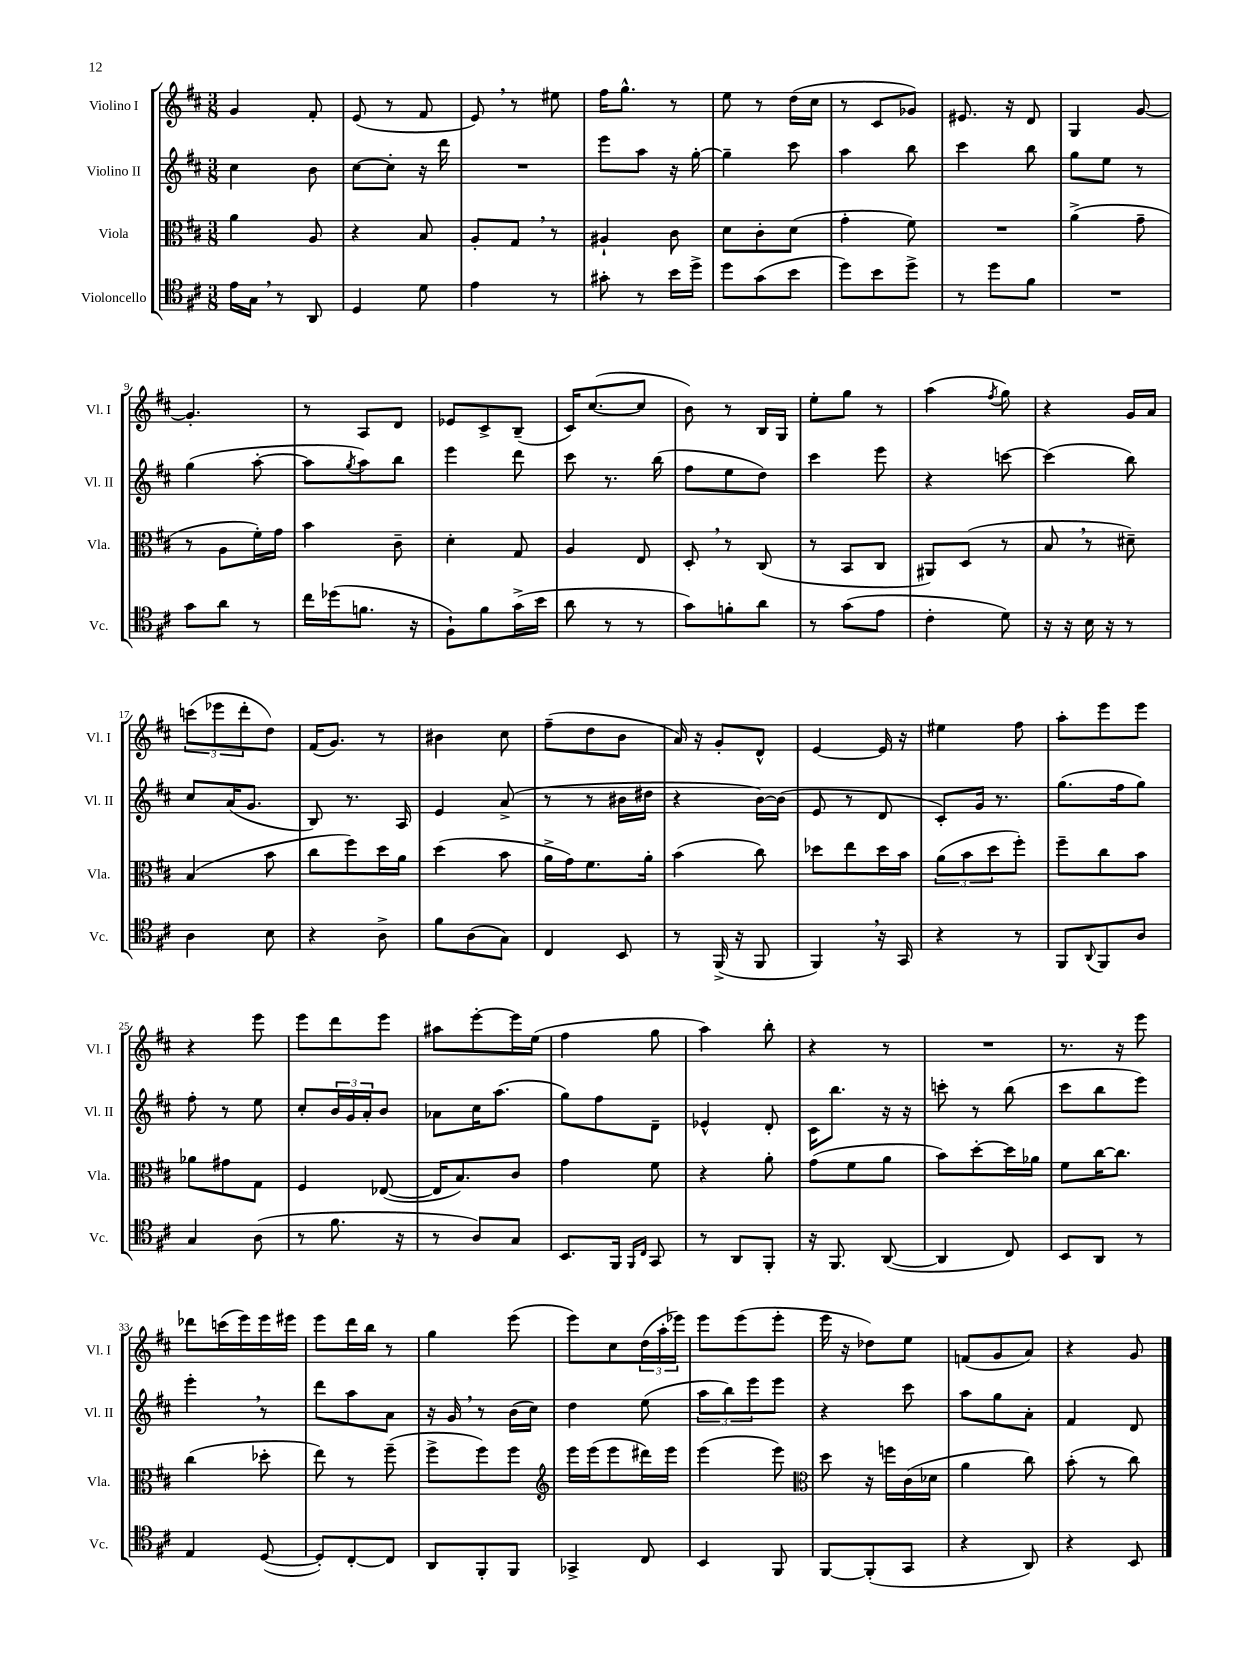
<<
\new StaffGroup <<
\new Staff = "s0" \with { instrumentName = "Violino I" shortInstrumentName = "Vl. I" } {
    \clef treble \key d \major \numericTimeSignature \time 3/8
    g'4 fis'8-. |
    e'8( r8 fis'8 |
    e'8) \breathe r8 eis''8 |
    fis''16 g''8.-^ r8 |
    e''8 r8 d''16( cis''16 |
    r8 cis'8 ges'8) |
    eis'8. r16 d'8 |
    g4 g'8~ |
    g'4.-. |
    r8 a8 d'8 |
    ees'8 cis'8-> b8--( |
    cis'16) cis''8.~( cis''8 |
    b'8) r8 b16 g16 |
    e''8-. g''8 r8 |
    a''4( \acciaccatura { fis''8 } g''8) |
    r4 g'16 a'16 |
    \tuplet 3/2 { c'''8( ees'''8 d'''8-. } d''8) |
    fis'16( g'8.) r8 |
    bis'4 cis''8 |
    fis''8--( d''8 b'8 |
    a'16) r16 g'8-. d'8-^ |
    e'4~ e'16 r16 |
    eis''4 fis''8 |
    a''8-. e'''8 e'''8 |
    r4 e'''8 |
    e'''8 d'''8 e'''8 |
    ais''8 e'''8~-. e'''16 e''16( |
    fis''4 g''8 |
    a''4) b''8-. |
    r4 r8 |
    R4. |
    r8. r16 e'''8 |
    des'''8 c'''16( e'''16) e'''16 eis'''16 |
    e'''8 d'''16 b''16 r8 |
    g''4 e'''8( |
    e'''8) cis''8 \tuplet 3/2 { d''16( a''16-. ees'''16) } |
    e'''8 e'''8( e'''8-. |
    e'''16 r16 des''8) e''8 |
    f'8( g'8 a'8) |
    r4 g'8 \bar "|." |
}
\new Staff = "s1" \with { instrumentName = "Violino II" shortInstrumentName = "Vl. II" } {
    \clef treble \key d \major \numericTimeSignature \time 3/8
    cis''4 b'8 |
    cis''8~ cis''8-. r16 d'''16 |
    R4. |
    e'''8 a''8 r16 g''16~-. |
    g''4-- cis'''8 |
    a''4 b''8 |
    cis'''4 b''8 |
    g''8 e''8 r8 |
    g''4( a''8~-. |
    a''8 \acciaccatura { g''8 } a''8) b''8 |
    e'''4 d'''8 |
    cis'''8 r8. b''16( |
    fis''8 e''8 d''8) |
    cis'''4 e'''8 |
    r4 c'''8~ |
    c'''4( b''8) |
    cis''8 a'16( g'8. |
    b8) r8. a16 |
    e'4 a'8->( |
    r8 r8 bis'16 dis''16 |
    r4 b'16~) b'16( |
    e'8 r8 d'8 |
    cis'8-.) g'16 r8. |
    g''8.( fis''16 g''8) |
    fis''8-. r8 e''8 |
    cis''8-. \tuplet 3/2 { b'16 g'16 a'16-. } b'8 |
    aes'8 cis''16 a''8.( |
    g''8) fis''8 d'8-- |
    ees'4-^ d'8-. |
    cis'16 b''8. r16 r16 |
    c'''8-. r8 b''8( |
    cis'''8 b''8 e'''8) |
    e'''4-. \breathe r8 |
    d'''8 a''8 a'8 |
    r16 g'16 \breathe r8 b'16( cis''16) |
    d''4 e''8( |
    \tuplet 3/2 { a''8 b''8) e'''8 } e'''8 |
    r4 cis'''8 |
    a''8 g''8 a'8-. |
    fis'4 d'8 \bar "|." |
}
\new Staff = "s2" \with { instrumentName = "Viola" shortInstrumentName = "Vla." } {
    \clef alto \key d \major \numericTimeSignature \time 3/8
    a'4 a8 |
    r4 b8 |
    a8-. g8 \breathe r8 |
    ais4-! cis'8 |
    d'8 cis'8-. d'8( |
    g'4-. fis'8) |
    R4. |
    a'4->( g'8-- |
    r8 a8 fis'16-.) g'16 |
    b'4 cis'8-- |
    d'4-. g8 |
    a4 e8 |
    d8-. \breathe r8 cis8( |
    r8 b,8 cis8 |
    ais,8) d8( r8 |
    b8 \breathe r8 dis'8--) |
    b4( b'8 |
    cis''8 fis''8) d''16 a'16 |
    d''4( b'8 |
    a'16-> g'16) fis'8. a'16-. |
    b'4( cis''8) |
    des''8 e''8 des''16 b'16 |
    \tuplet 3/2 { a'8( b'8 d''8 } fis''8-.) |
    fis''8-- cis''8 b'8 |
    aes'8 gis'8 g8 |
    fis4 ees8~( |
    ees16 b8.) cis'8 |
    g'4 fis'8 |
    r4 a'8-. |
    g'8( fis'8 a'8 |
    b'8) d''8~-. d''16 aes'16 |
    fis'8 cis''16~ cis''8. |
    cis''4( des''8-. |
    e''8) r8 fis''8--( |
    fis''8-> fis''8) fis''8 |
    \clef treble e'''16 e'''16( e'''8 dis'''16) e'''16 |
    e'''4( e'''8) |
    \clef alto d''8 r16 f''16 cis'16( des'16 |
    a'4 cis''8) |
    b'8-.( r8 cis''8) \bar "|." |
}
\new Staff = "s3" \with { instrumentName = "Violoncello" shortInstrumentName = "Vc." } {
    \clef tenor \key d \major \numericTimeSignature \time 3/8
    e'16 g16 \breathe r8 a,8 |
    d4 d'8 |
    e'4 r8 |
    gis'8-. r8 b'16 d''16-> |
    d''8 g'8( b'8 |
    d''8) b'8 d''8-> |
    r8 d''8 fis'8 |
    R4. |
    g'8 a'8 r8 |
    cis''16 des''16( f'8. r16 |
    fis8-!) fis'8 g'16->( b'16 |
    a'8 r8 r8 |
    g'8) f'8-. a'8 |
    r8 g'8( e'8 |
    cis'4-. d'8) |
    r16 r16 b16 r16 r8 |
    a4 b8 |
    r4 a8-> |
    fis'8 a8( g8) |
    cis4 b,8 |
    r8 fis,16->( r16 fis,8 |
    fis,4) \breathe r16 g,16 |
    r4 r8 |
    fis,8 \appoggiatura { a,8 } fis,8 a8 |
    g4 a8( |
    r8 fis'8. r16 |
    r8 a8) g8 |
    b,8. fis,16 \grace { fis,16 cis16 } g,8 |
    r8 a,8 fis,8-. |
    r16 fis,8. a,8~( |
    a,4 cis8) |
    b,8 a,8 r8 |
    e4 d8~( |
    d8-.) cis8~-. cis8 |
    a,8 fis,8-. fis,8 |
    ges,4-> cis8 |
    b,4 fis,8 |
    fis,8~ fis,8-.( g,8 |
    r4 a,8) |
    r4 b,8 \bar "|." |
}
>>
>>
